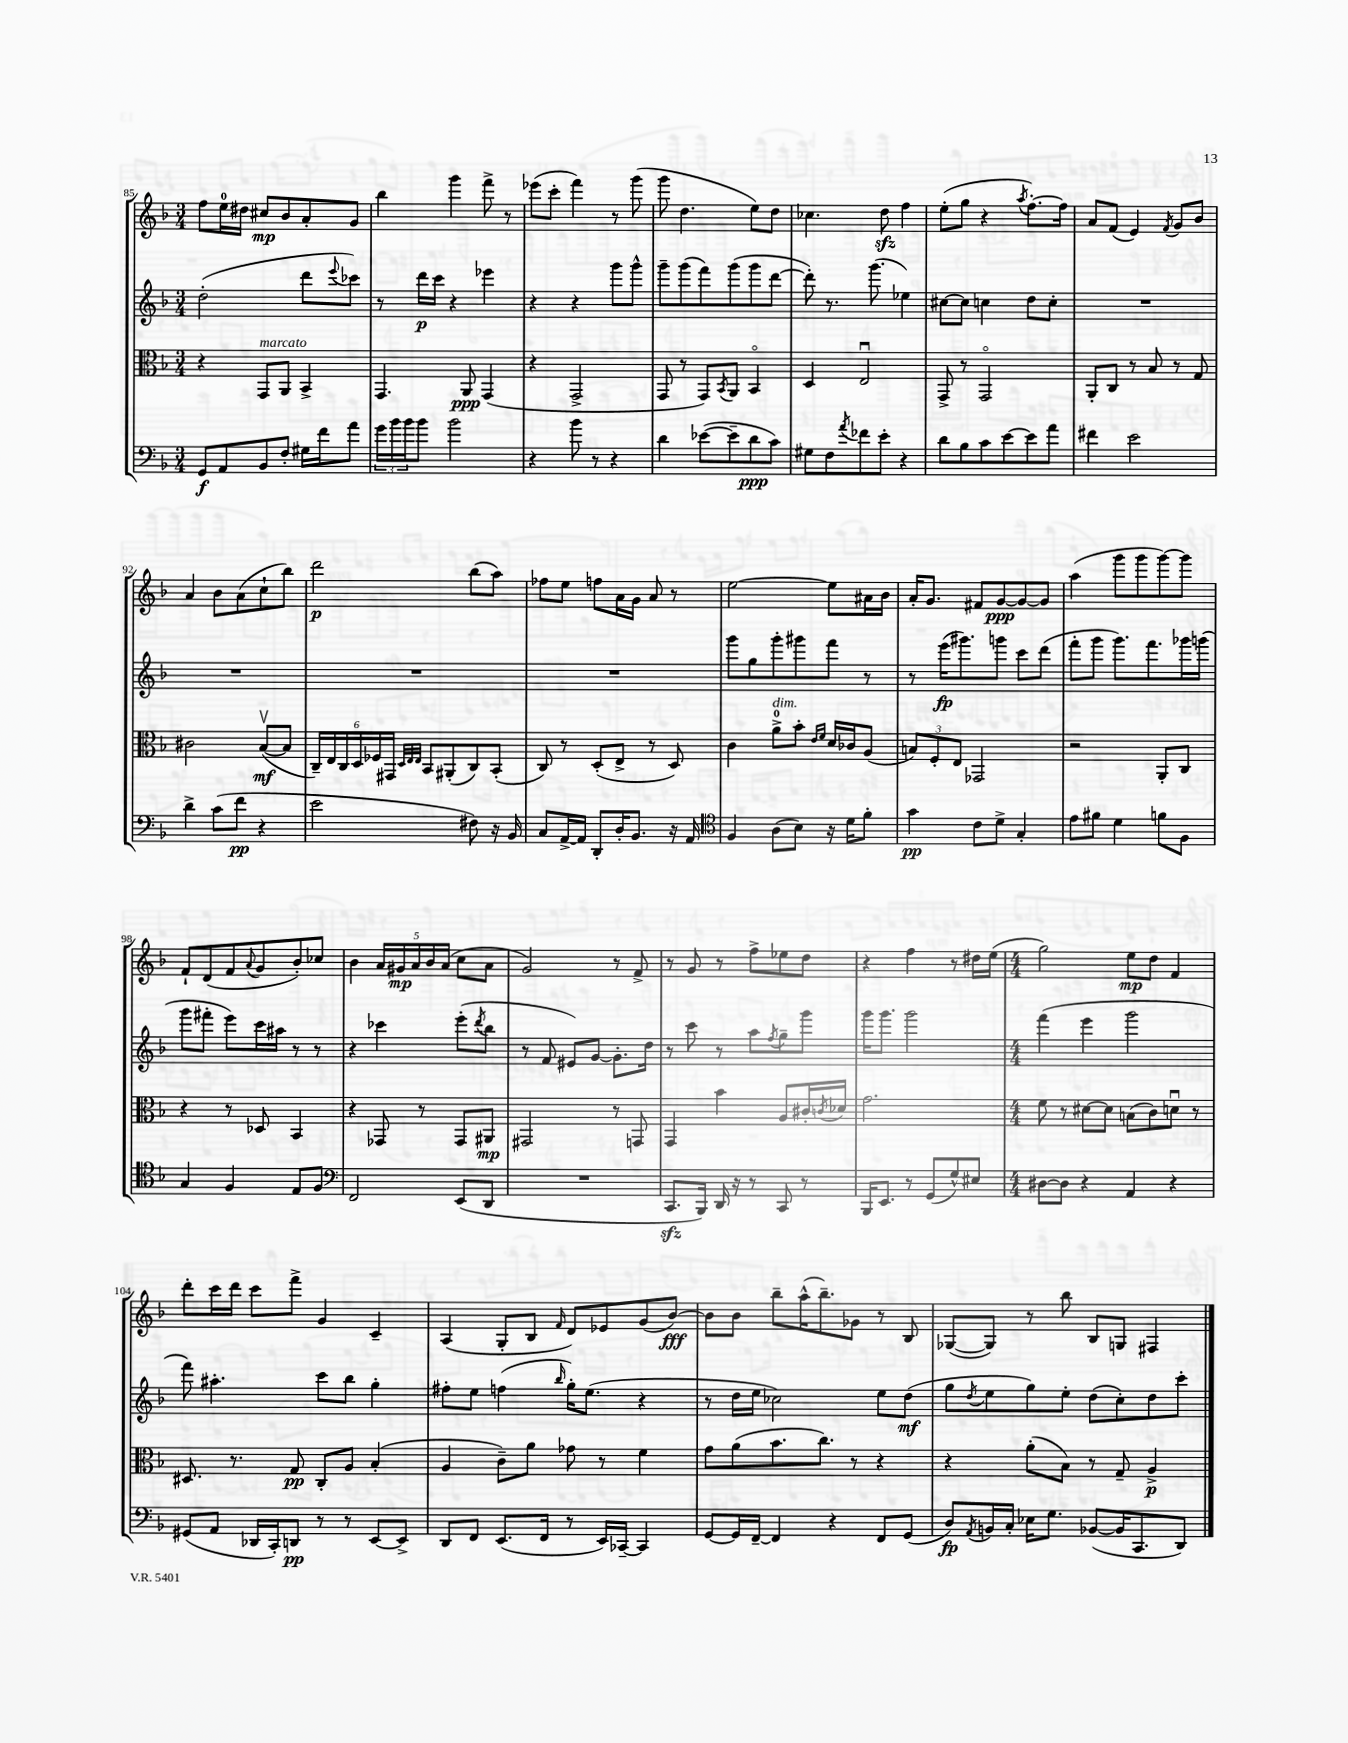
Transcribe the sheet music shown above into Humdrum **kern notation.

**kern	**kern	**kern	**kern
*staff4	*staff3	*staff2	*staff1
*clefF4	*clefC3	*clefG2	*clefG2
*k[b-]	*k[b-]	*k[b-]	*k[b-]
*M3/4	*M3/4	*M3/4	*M3/4
8GG	4r	(2dd'	8ff
8AA	.	.	16ee
.	.	.	16dd#
8BB-	8GG	.	8cc#
8F'	8AA	.	8b-
16G#	4BB-^	8ddd	8a'
16f	.	.	.
.	.	8qqeee	.
8a	.	8ccc-)	8g
=	=	=	=
24g	4.GG	8r	4bb-
24b-	.	.	.
24b-	.	.	.
8b-	.	16ddd	.
.	.	16ccc	.
2b-	.	4r	4ggg
.	8AA	.	.
.	(4GG	4eee-	8fff^
.	.	.	8r
=	=	=	=
4r	4r	4r	(8eee-
.	.	.	8ccc'
8b-	2GG^	4r	4fff)
8r	.	.	.
4r	.	8ggg	8r
.	.	8ggg^^	(8ggg
=	=	=	=
4d	8GG	8ggg~	8ggg
.	8r	(8ggg	4.dd
([8e-	8GG)	8fff)	.
.	8qBB-	.	.
8e-~]	8AA	(8ggg	.
8d	4BB-o	8ggg	8ee)
8c)	.	[8ddd	8dd
=	=	=	=
8G#	4D	8ddd'])	4.cc-
8F	.	8.r	.
8qa	.	.	.
8f-	2Eu	.	.
.	.	(8.ggg	.
8e'	.	.	8dd
4r	.	4ee-)	4ff
=	=	=	=
8d	8GG^	[8cc#	(8ee'
8B-	8r	8cc#]	8gg
8c	2GGo	4cc	4r
[8e	.	.	.
.	.	.	8qaa
8e]	.	8dd	[8.ff')
8a	.	8cc'	.
.	.	.	16ff]
=	=	=	=
4f#	8AA'	2.r	8a
.	8C	.	(8f
2e	8r	.	4e)
.	8B-	.	.
.	.	.	8qf
.	8r	.	8g
.	8G	.	8b-
=	=	=	=
4d^	2c#	2.r	4a
(8c	.	.	8b-
8f	.	.	(8a
4r	([8B-v	.	8cc`
.	8B-]	.	8bb-)
=	=	=	=
2e	24C~)	2.r	2ddd
.	24E	.	.
.	24C	.	.
.	24D	.	.
.	24F-	.	.
.	24GG#	.	.
.	32qqD	.	.
.	32qqE	.	.
.	32qqE	.	.
.	8BB-	.	.
.	(8AA#'	.	.
8F#)	8C)	.	(8bb-
16r	(8BB-'	.	8aa)
16BB-	.	.	.
=	=	=	=
8C	8C)	2.r	8ff-
[16AA^	8r	.	8ee
16AA]	.	.	.
8DD'	(8D'	.	8ff
16D'	8E^	.	16a
8.BB-	.	.	16g
.	8r	.	8a
16r	8D)	.	8r
16AA	.	.	.
=	=	=	=
*clefC4	*	*	*
4F	4c	8ggg	[2ee
.	.	8gg	.
(8A	8a^	8ggg'	.
8B-)	8b-'	8ggg#	.
.	16qqe	.	.
.	16qqf	.	.
16r	16d	8fff	8ee]
16d	16c-	.	.
8f'	(8A	8r	16a#
.	.	.	16b-
=	=	=	=
4g	12B)	8r	16a'
.	.	.	8.g
.	12F'	.	.
.	.	(16eee	.
.	12E	.	.
.	.	8.ggg#)	.
8c	2GG-	.	8f#
8d^	.	8ggg	[8g
4G'	.	8ccc	8g_
.	.	(8ddd	8g]
=	=	=	=
8e	2r	8fff'	(4aa
8f#	.	8ggg	.
4d	.	8.ggg)	8ggg
.	.	.	8ggg
.	.	8.fff	.
8f	8AA'	.	[8ggg)
8F	8C	16ggg-	8ggg]
.	.	(16ggg	.
=	=	=	=
4G	4r	8ggg	8f`
.	.	8fff#'	(8d
4F	8r	8eee)	8f
.	.	.	8qqa
.	8D-	16ccc	8g
.	.	16aa#	.
8E	4BB-	8r	8b-')
8F	.	8r	8cc-
=	=	=	=
*clefF4	*	*	*
2FF	4r	4r	4b-
.	8GG-	4ccc-	20a
.	.	.	20g#
.	.	.	20a
.	8r	.	.
.	.	.	20b-
.	.	.	(20a
(8EE	8GG-	(8eee'	8cc
.	.	8qddd	.
8DD	8AA#	8bb-	8a
=	=	=	=
2.r	2GG#	8r	2g)
.	.	8f	.
.	.	8e#)	.
.	.	[8g	.
.	8r	8.g']	8r
.	8GG	.	8f^
.	.	16dd	.
=	=	=	=
8.CC	4GG	8r	8r
.	.	8ccc	8g
16BBB-)	.	.	.
16DD	4b-	8r	8r
16r	.	.	.
8r	.	8aa	8ff^
.	.	8qff	.
8CC	8A	8gg~	8ee-
8r	16c#'	8ggg	8dd
.	8qc	.	.
.	16d-	.	.
=	=	=	=
16BBB-	2.g	16ggg	4r
8.EE	.	8.ggg	.
8r	.	2ggg	4ff
(8GG	.	.	.
8G^^)	.	.	8r
8E#	.	.	16dd#
.	.	.	(16ee
=	=	=	=
*M4/4	*M4/4	*M4/4	*M4/4
[8D#	8f	(4fff	2gg)
8D#]	8r	.	.
4r	[8d#	4eee	.
.	8d#]	.	.
4AA	(8B	2ggg	8ee
.	8c)	.	8dd
4r	8du	.	4f
.	8r	.	.
=	=	=	=
(8GG#	8.D#	8fff)	8ddd'
8AA	.	4.aa#'	16ccc
.	8.r	.	16ddd
16DD-	.	.	8ccc
16CC')	.	.	.
8DD	8G	.	8fff^
8r	8C'	8ccc	4g
8r	8A	8bb-	.
[8EE	(4B-'	4gg'	4c~
8EE^]	.	.	.
=	=	=	=
8DD	4A	8ff#'	(4A
8FF	.	8ee	.
(8.EE	8c~)	(4ff	8G'
.	8a	.	8B-
16FF	.	.	.
.	.	16qqbb-	16qqf
8r	8g-	16gg')	8d)
.	.	(8.ee	.
16EE)	8r	.	8e-
[16CC-~	.	.	.
4CC-]	4f	4r	(8g
.	.	.	[8b-)
=	=	=	=
[8GG	8g	8r	8b-]
16GG]	(8a	16dd	8b-
[16FF~	.	16ee	.
4FF]	8.b-	2cc-)	8bb-~
.	.	.	(16aa^^
.	8.cc)	.	8.bb-~)
4r	.	.	.
.	8r	.	8g-
8FF	4r	8ee	8r
(8GG	.	(8dd	8B-
=	=	=	=
8D)	4r	8gg	([8G-
8qAA	.	8qdd	.
16BB	.	8ee	8G-])
16C'	.	.	.
16E-	(8a'	8gg)	8r
8.G	.	.	.
.	8B-)	8ee'	8bb-
([8BB-	8r	(8dd	8B-
16BB-]	8G~	8cc')	8G
8.CC	.	.	.
.	4A^	8dd	4F#
8DD)	.	8ccc'	.
==	==	==	==
*-	*-	*-	*-
